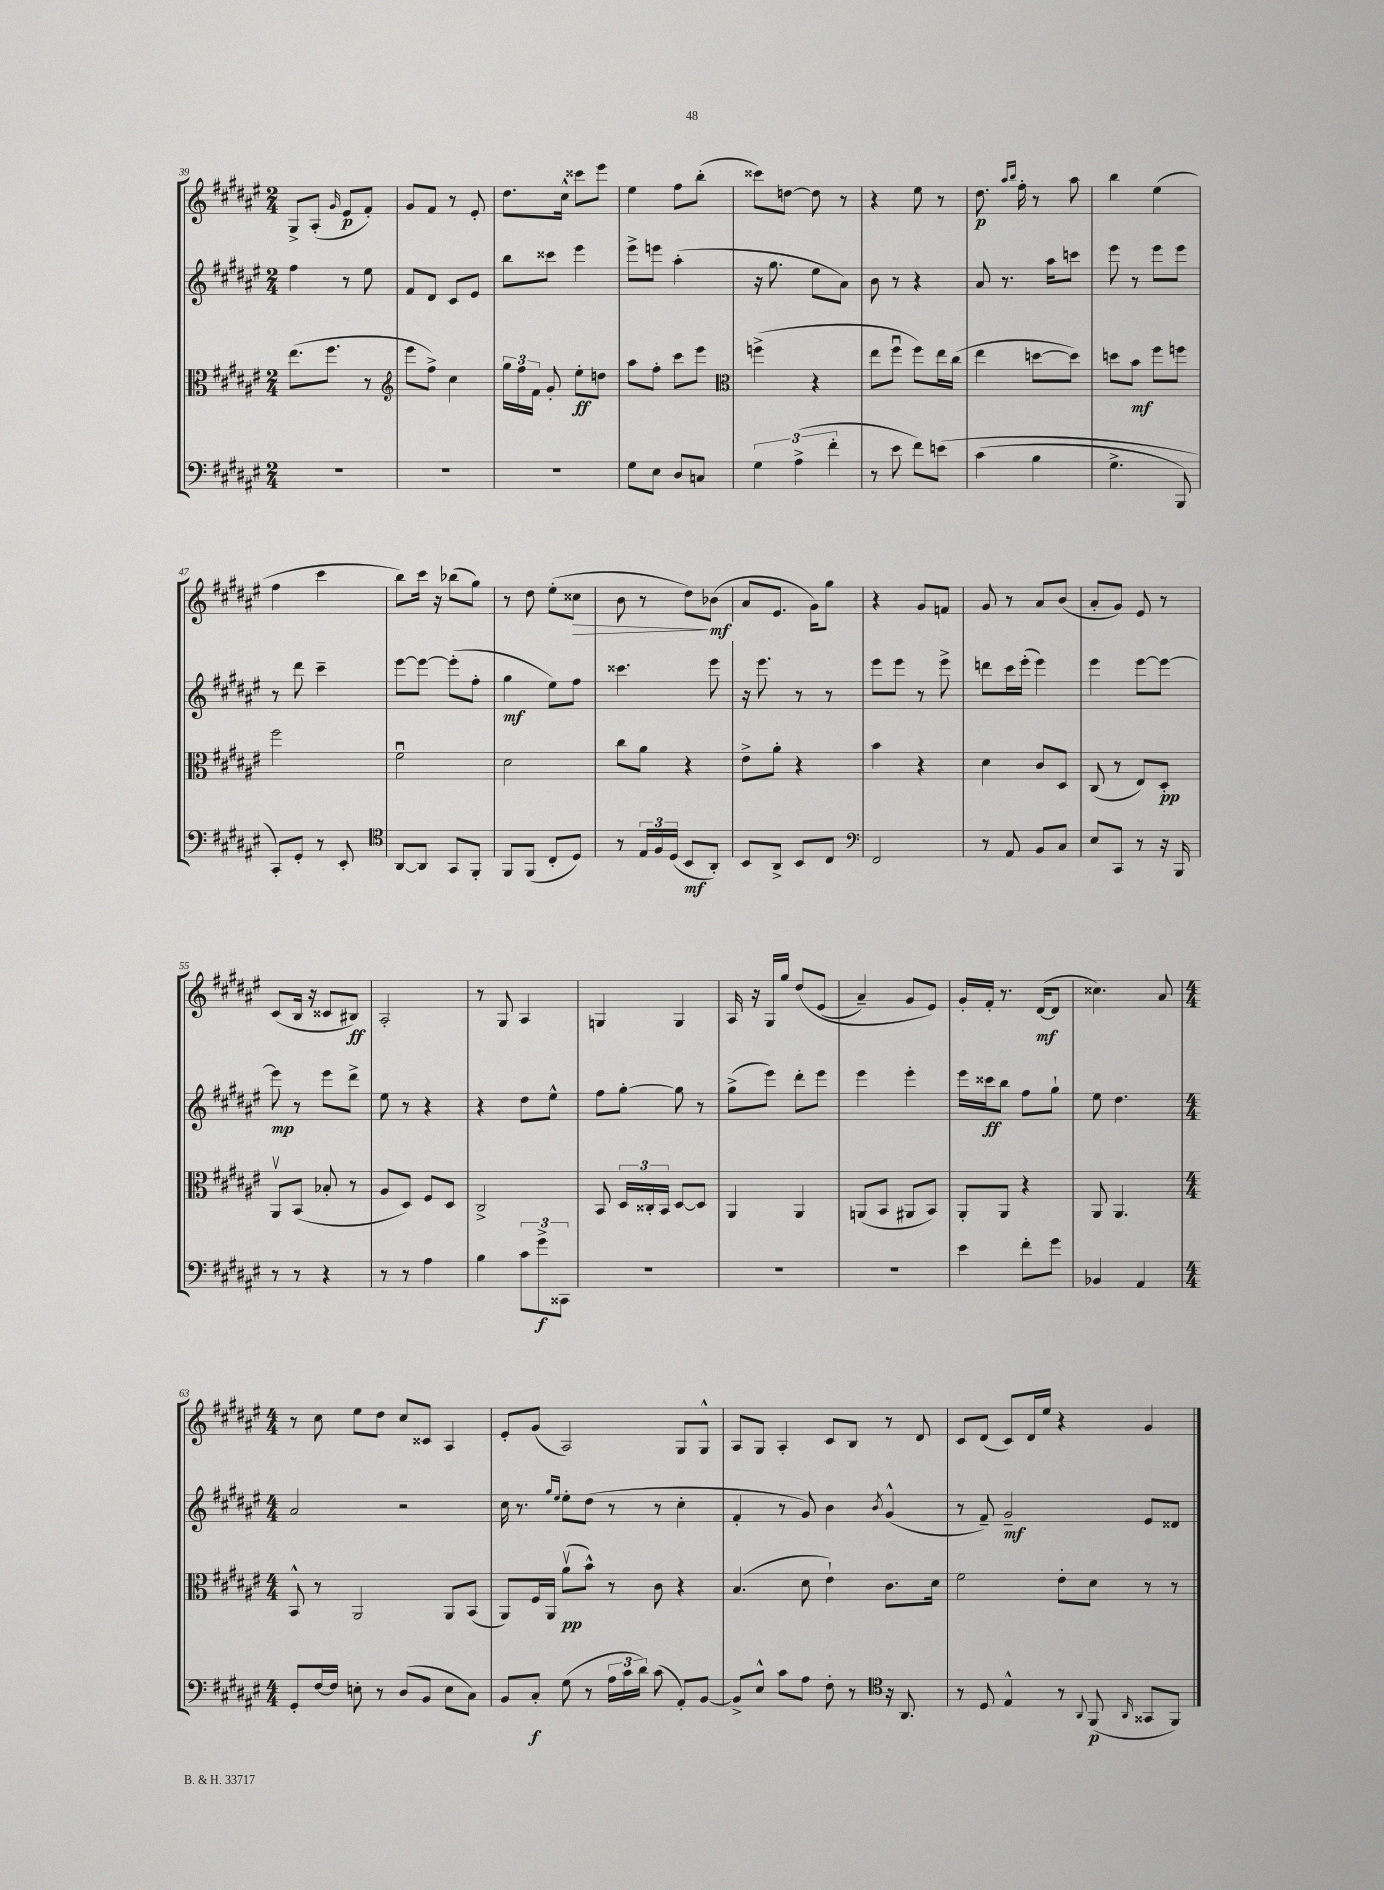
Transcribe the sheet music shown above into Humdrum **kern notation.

**kern	**dynam	**kern	**dynam	**kern	**dynam	**kern	**dynam
*part4	*part4	*part3	*part3	*part2	*part2	*part1	*part1
*staff4	*staff4	*staff3	*staff3	*staff2	*staff2	*staff1	*staff1
*clefF4	*	*clefC3	*	*clefG2	*	*clefG2	*
*k[f#c#g#d#a#e#]	*	*k[f#c#g#d#a#e#]	*	*k[f#c#g#d#a#e#]	*	*k[f#c#g#d#a#e#]	*
*M2/4	*	*M2/4	*	*M2/4	*	*M2/4	*
=39	=39	=39	=39	=39	=39	=39	=39
2r	.	(8.ee#\L	.	4ff#\	.	8G#^/L	.
.	.	.	.	.	.	(8A#'/J	.
.	.	8.ff#\J	.	.	.	.	.
.	.	.	.	.	.	16qqg#/	.
.	.	.	.	8r	.	8e#/L	p
.	.	8r	.	8ee#\	.	8f#'/J)	.
=40	=40	=40	=40	=40	=40	=40	=40
*	*	*clefG2	*	*	*	*	*
2r	.	8eee#\L	.	8f#/L	.	8g#/L	.
.	.	8ff#^\J)	.	8d#/J	.	8f#/J	.
.	.	4cc#\	.	8c#/L	.	8r	.
.	.	.	.	8e#/J	.	8e#'/	.
=41	=41	=41	=41	=41	=41	=41	=41
2r	.	24gg#\LL	.	8bb\L	.	8.dd#\L	.
.	.	24ff#\	.	.	.	.	.
.	.	24f#\JJ	.	.	.	.	.
.	.	8g#'/	.	8ccc##X\J	.	.	.
.	.	.	.	.	.	16cc#^^\Jk	.
.	.	8ee#'\L	ff	4eee#\	.	8ccc##X\L	.
.	.	8ddn\J	.	.	.	8eee#\J	.
=42	=42	=42	=42	=42	=42	=42	=42
8G#\L	.	8aa#\L	.	8eee#^\L	.	4ee#\	.
8E#\J	.	8ff#'\J	.	8eeen\J	.	.	.
8D#/L	.	8ccc#\L	.	(4aa#'\	.	8ff#\L	.
8Cn/J	.	8eee#\J	.	.	.	(8bb'\J	.
=43	=43	=43	=43	=43	=43	=43	=43
*	*	*clefC3	*	*	*	*	*
6G#\	.	(4ffn^\	.	16r	.	8ccc##X\L)	.
.	.	.	.	8.gg#\	.	.	.
.	.	.	.	.	.	[8ddn\J	.
(6A#^\	.	.	.	.	.	.	.
.	.	4r	.	8ee#\L	.	8dd\]	.
6f#'\	.	.	.	.	.	.	.
.	.	.	.	8a#\J)	.	8r	.
=44	=44	=44	=44	=44	=44	=44	=44
8r	.	8ee#\L	.	8b\	.	4r	.
8e#\	.	8ff#u\J	.	8r	.	.	.
8f#\L)	.	8ff#\L)	.	4r	.	8ee#\	.
(8en\J	.	16ee#\L	.	.	.	8r	.
.	.	(16cc#\JJ	.	.	.	.	.
=45	=45	=45	=45	=45	=45	=45	=45
(4c#\	.	4ee#\	.	8a#/	.	8.dd#\	p
.	.	.	.	8.r	.	.	.
.	.	.	.	.	.	16qqaa#/LL	.
.	.	.	.	.	.	16qqbb/JJ	.
.	.	.	.	.	.	16ff#'\	.
4B\	.	[8ddn\L	.	.	.	8r	.
.	.	.	.	16aa#\KL	.	.	.
.	.	8dd\J])	.	8cccn\J	.	8aa#\	.
=46	=46	=46	=46	=46	=46	=46	=46
4.G#^\	.	8ddn\L	.	8eee#\	.	4bb\	.
.	.	8b\J	mf	8r	.	.	.
.	.	8ff#\L	.	8eee#\L	.	(4ee#\	.
8BBB/)	.	8ffn\J	.	8eee#\J	.	.	.
!!LO:LB:g=z
=47	=47	=47	=47	=47	=47	=47	=47
8CC#'/L)	.	2ff#\	.	8r	.	4ff#\	.
8GG#'/J	.	.	.	8ddd#\	.	.	.
8r	.	.	.	4ccc#~\	.	4ccc#\	.
8EE#'/	.	.	.	.	.	.	.
=48	=48	=48	=48	=48	=48	=48	=48
*clefC4	*	*	*	*	*	*	*
[8AA#/L	.	2f#u\	.	[8eee#\L	.	8bb\L)	.
8AA#/J]	.	.	.	8eee#\J_	.	16ccc#\Jk	.
.	.	.	.	.	.	16r	.
8GG#/L	.	.	.	(8eee#'\L]	.	(8bb-X\L	.
8FF#'/J	.	.	.	8ff#'\J	.	8gg#\J)	.
=49	=49	=49	=49	=49	=49	=49	=49
8FF#/L	.	2d#\	.	4gg#\	mf	8r	.
(8FF#/J	.	.	.	.	.	8dd#\	.
8C#'/L	.	.	.	8ee#\L)	.	(8ee#'\L	.
!	!	!	!	!	!	!	!LO:HP:b
8D#/J)	.	.	.	8ff#\J	.	8cc##X\J	>
=50	=50	=50	=50	=50	=50	=50	=50
8r	.	8cc#\L	.	4.ccc##X\	.	8b\	.
24E#/LL	.	8a#\J	.	.	.	8r	.
24F#/	.	.	.	.	.	.	.
(24D#/JJ	.	.	.	.	.	.	.
8BB/L	mf	4r	.	.	.	8dd#\L)	.
8AA#'/J)	.	.	.	8eee#\	.	(8b-X\J	] mf
=51	=51	=51	=51	=51	=51	=51	=51
8BB/L	.	8e#^\L	.	16r	.	8a#/L	.
.	.	.	.	8.eee#\	.	.	.
8AA#^/J	.	8a#'\J	.	.	.	8.e#/J	.
8BB/L	.	4r	.	8r	.	.	.
.	.	.	.	.	.	16g#\KL)	.
8C#/J	.	.	.	8r	.	8gg#\J	.
=52	=52	=52	=52	=52	=52	=52	=52
*clefF4	*	*	*	*	*	*	*
2FF#/	.	4b\	.	8eee#\L	.	4r	.
.	.	.	.	8eee#\J	.	.	.
.	.	4r	.	8r	.	8g#/L	.
.	.	.	.	8eee#^\	.	8fn/J	.
=53	=53	=53	=53	=53	=53	=53	=53
8r	.	4d#\	.	8dddn\L	.	8g#/	.
8AA#/	.	.	.	16ccc#\L	.	8r	.
.	.	.	.	(16eee#'\JJ	.	.	.
8BB/L	.	8c#/L	.	4eee#\)	.	8a#/L	.
8C#/J	.	8D#/J	.	.	.	(8b/J	.
=54	=54	=54	=54	=54	=54	=54	=54
8E#/L	.	(8C#/	.	4eee#\	.	8a#'/L	.
8CC#/J	.	8r	.	.	.	8g#/J)	.
8r	.	8E#/L)	.	[8eee#\L	.	8e#/	.
16r	.	8D#'/J	pp	8eee#\J_	.	8r	.
16BBB/	.	.	.	.	.	.	.
!!LO:LB:g=z
=55	=55	=55	=55	=55	=55	=55	=55
8r	.	8AA#v/L	.	8eee#\]	mp	(8c#/L	.
8r	.	(8BB/J	.	8r	.	16B/Jk	.
.	.	.	.	.	.	16r	.
4r	.	8B-X'/	.	8eee#\L	.	8c##X/L	.
.	.	8r	.	8ddd#^\J	.	8B#X/J)	ff
=56	=56	=56	=56	=56	=56	=56	=56
8r	.	8A#/L	.	8ee#\	.	2A#'/	.
8r	.	8D#/J)	.	8r	.	.	.
4A#\	.	8F#/L	.	4r	.	.	.
.	.	8D#/J	.	.	.	.	.
=57	=57	=57	=57	=57	=57	=57	=57
4B\	.	2C#^/	.	4r	.	8r	.
.	.	.	.	.	.	8G#/	.
12c#\L	.	.	.	8dd#\L	.	4A#/	.
12g#^\	f	.	.	.	.	.	.
.	.	.	.	8ee#^^\J	.	.	.
12CC##X\J	.	.	.	.	.	.	.
=58	=58	=58	=58	=58	=58	=58	=58
2r	.	8BB/	.	8ff#\L	.	4Gn/	.
.	.	24D#/LL	.	[8gg#'\J	.	.	.
.	.	24C##X'/	.	.	.	.	.
.	.	24BB/JJ	.	.	.	.	.
.	.	[8D#/L	.	8gg#\]	.	4G/	.
.	.	8D#/J]	.	8r	.	.	.
=59	=59	=59	=59	=59	=59	=59	=59
2r	.	4AA#/	.	(8gg#^\L	.	16A#/	.
.	.	.	.	.	.	16r	.
.	.	.	.	8eee#\J)	.	16G#/LL	.
.	.	.	.	.	.	16gg#/JJ	.
.	.	4AA#/	.	8ddd#'\L	.	(8dd#/L	.
.	.	.	.	8eee#\J	.	(8e#/J	.
=60	=60	=60	=60	=60	=60	=60	=60
2r	.	(8AAn/L	.	4eee#\	.	4a#~/)	.
.	.	8BB/J	.	.	.	.	.
.	.	8AA#X/L	.	4eee#'\	.	8g#/L	.
.	.	8BB/J)	.	.	.	8e#/J)	.
=61	=61	=61	=61	=61	=61	=61	=61
4e#\	.	8AA#'/L	.	16eee#\LL	.	16g#'/LL	.
.	.	.	.	16ccc##X\J	ff	16f#'/JJ	.
.	.	8AA#/J	.	8bb\J	.	8.r	.
8f#'\L	.	4r	.	8ff#\L	.	.	.
.	.	.	.	.	.	([16d#/KL	mf
8g#\J	.	.	.	8gg#`\J	.	8d#/J]	.
=62	=62	=62	=62	=62	=62	=62	=62
4BB-X/	.	8AA#/	.	8ee#\	.	4.cc##X\)	.
.	.	4.AA#/	.	4.dd#\	.	.	.
4AA#/	.	.	.	.	.	.	.
.	.	.	.	.	.	8a#/	.
!!LO:LB:g=z
=63	=63	=63	=63	=63	=63	=63	=63
*M4/4	*	*M4/4	*	*M4/4	*	*M4/4	*
8GG#'/L	.	8BB^^/	.	2a#/	.	8r	.
[16F#/L	.	8r	.	.	.	8cc#\	.
16F#/JJ]	.	.	.	.	.	.	.
8En'\	.	2AA#/	.	.	.	8ee#\L	.
8r	.	.	.	.	.	8dd#\J	.
(8D#/L	.	.	.	2r	.	8cc#/L	.
8BB/J	.	.	.	.	.	8c##X/J	.
8E\L	.	8AA#/L	.	.	.	4A#/	.
8C#\J)	.	(8BB/J	.	.	.	.	.
=64	=64	=64	=64	=64	=64	=64	=64
8BB/L	.	8AA#/L)	.	16cc#\	.	8e#'/L	.
.	.	.	.	8.r	.	.	.
8C#'/J	f	16F#/L	.	.	.	(8g#/J	.
.	.	16AA#/JJ	.	.	.	.	.
.	.	.	.	16qqgg#/LL	.	.	.
.	.	.	.	16qqee#/JJ	.	.	.
(8G#\	.	(8a#v\L	pp	8ee#'\L	.	2A#/)	.
8r	.	8b^^\J)	.	(8dd#\J	.	.	.
24A#\LL	.	8r	.	8r	.	.	.
24c#\	.	.	.	.	.	.	.
24d#\JJ)	.	.	.	.	.	.	.
(8c#\	.	8c#\	.	8r	.	.	.
8AA#'/L)	.	4r	.	4cc#'\	.	8G#/L	.
[8BB/J	.	.	.	.	.	8G#^^/J	.
=65	=65	=65	=65	=65	=65	=65	=65
8BB^/L]	.	(4.B/	.	4f#'/	.	8A#/L	.
8E#^^/J	.	.	.	.	.	8G#/J	.
8c#\L	.	.	.	8r	.	4A#'/	.
8A#\J	.	8d#\	.	8g#/)	.	.	.
8F#'\	.	4e#`\)	.	4b\	.	8c#/L	.
8r	.	.	.	.	.	8B/J	.
.	.	.	.	8qb/	.	.	.
16r	.	8.c#\L	.	(4g#^^/	.	8r	.
8.AA#/	.	.	.	.	.	.	.
.	.	.	.	.	.	8d#/	.
.	.	16d#\Jk	.	.	.	.	.
=66	=66	=66	=66	=66	=66	=66	=66
*clefC4	*	*	*	*	*	*	*
8r	.	2f#\	.	8r	.	8c#/L	.
8D#/	.	.	.	8f#~/)	.	(8d#/J	.
4E#^^/	.	.	.	2g#~/	mf	8c#/L)	.
.	.	.	.	.	.	16d#/L	.
.	.	.	.	.	.	16ee#/JJ	.
8r	.	8e#'\L	.	.	.	4r	.
8qqAA#/	.	.	.	.	.	.	.
(8FF#/	p	8d#\J	.	.	.	.	.
16qqAA#/	.	.	.	.	.	.	.
8GG##X/L	.	8r	.	8e#/L	.	4g#/	.
8FF#/J)	.	8r	.	8d##X/J	.	.	.
==	==	==	==	==	==	==	==
*-	*-	*-	*-	*-	*-	*-	*-
